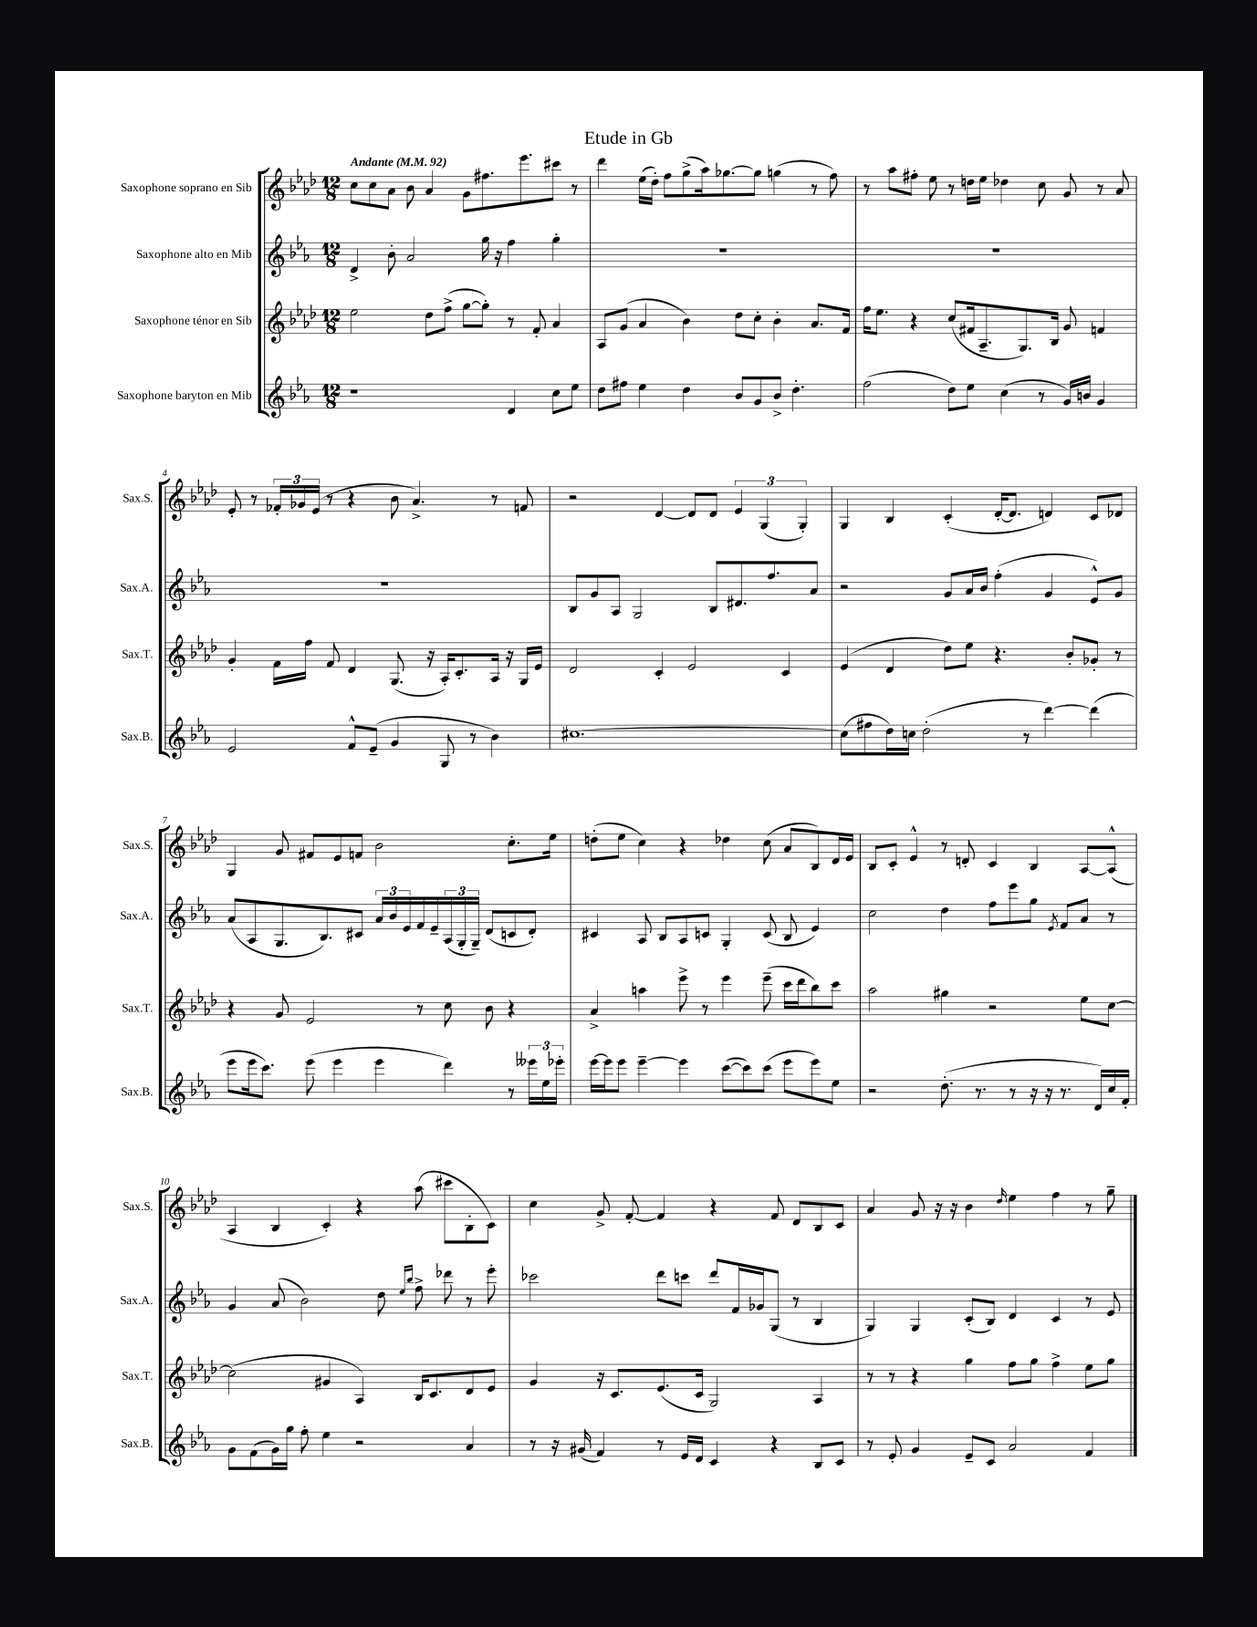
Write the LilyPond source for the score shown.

\header { title = "Etude in Gb" }
<<
\new StaffGroup <<
\new Staff = "s0" \with { instrumentName = "Saxophone soprano en Sib" shortInstrumentName = "Sax.S." } {
    \clef treble \key aes \major \numericTimeSignature \time 12/8 \tempo "Andante" 4 = 92
    c''8 c''8 aes'8 bes'8 aes'4 g'8 fis''8. ees'''8. cis'''8 r8 |
    des'''4 ees''16( des''16-.) f''8 g''8->( aes''16) ges''8.~ ges''8 g''4( r8 f''8) |
    r8 aes''8 fis''8-. ees''8 r8 d''16 ees''16 des''4 c''8 g'8 r8 aes'8 |
    ees'8-. r8 \tuplet 3/2 { fes'16-. ges'16 ees'16( } r8 r4 bes'8 aes'4.->) r8 f'8 |
    r2 des'4~ des'8 des'8 \tuplet 3/2 { ees'4 g4( g4-.) } |
    g4 bes4 c'4-.( des'16~-. des'8. d'4) c'8 des'8 |
    g4 g'8 fis'8 ees'8 f'8 bes'2 c''8.-. ees''16 |
    d''8-.( ees''8 c''4) r4 des''4 c''8( aes'8 bes8) des'16 ees'16 |
    bes8 c'8-. ees'4-^ r8 d'8-. c'4 bes4 aes8~ aes8-^( |
    aes4 bes4 c'4-.) r4 aes''8( cis'''8 bes8-. c'8) |
    c''4 g'8-> f'8~-. f'4 r4 f'8 des'8 bes8 c'8 |
    aes'4 g'8 r16 r16 bes'4 \grace { des''16 } ees''4 f''4 r8 g''8-- \bar "|." |
}
\new Staff = "s1" \with { instrumentName = "Saxophone alto en Mib" shortInstrumentName = "Sax.A." } {
    \clef treble \key ees \major \numericTimeSignature \time 12/8
    d'4-> bes'8-. aes'2 g''16 r16 f''4 g''4-. |
    R1. |
    R1. |
    R1. |
    bes8 g'8 aes8 g2 bes8 dis'8. f''8. aes'8 |
    r2 g'8 aes'16 bes'16 f''4-.( g'4 ees'8-^) g'8 |
    aes'8( aes8 g8. bes8.) cis'8 \tuplet 3/2 { aes'16 bes'16 ees'16 } f'16 ees'16-- \tuplet 3/2 { aes16( g16-. g16--) } d'8( c'8 d'8-.) |
    cis'4 aes8 bes8 aes8 c'8 g4-. c'8( bes8 ees'4) |
    c''2 d''4 f''8 ees'''8 g''8 \acciaccatura { ees'8 } f'8 aes'8 r8 |
    g'4 aes'8( bes'2) d''8 \grace { ees''16 bes''16 } f''8-> des'''8 r8 ees'''8-. |
    ces'''2 d'''8 c'''8 d'''8 f'16 ges'16 g8( r8 bes4 |
    g4) g4 c'8-.( bes8) d'4 c'4 r8 ees'8 \bar "|." |
}
\new Staff = "s2" \with { instrumentName = "Saxophone ténor en Sib" shortInstrumentName = "Sax.T." } {
    \clef treble \key aes \major \numericTimeSignature \time 12/8
    ees''2 des''8 f''8->( g''8~ g''8-.) r8 f'8-. aes'4 |
    aes8 g'8( aes'4 bes'4) des''8 c''8-. bes'4-. aes'8. f'16 |
    f''16 ees''8. r4 c''8( fis'16 aes8.-- g8.) bes16 g'8 f'4 |
    g'4-. f'16 f''16 f'8 des'4 g8.( r16 aes16-.) c'8.-. aes16 r16 g16 ees'16 |
    des'2 c'4-. ees'2 c'4 |
    ees'4( des'4 des''8) ees''8 r4. bes'8-. ges'8-. r8 |
    r4 g'8 ees'2 r8 c''8 bes'8 r4 |
    aes'4-> a''4 ees'''8-> r8 ees'''4 ees'''8--( c'''16 des'''16 bes''8) c'''8 |
    aes''2 gis''4 r2 ees''8 c''8~ |
    c''2( gis'4 aes4) bes16 c'8. des'8 ees'8 |
    g'4 r16 c'8. ees'8.( c'16 g2) aes4 |
    r8 r8 r4 g''4 f''8 g''8 f''4-> ees''8 g''8 \bar "|." |
}
\new Staff = "s3" \with { instrumentName = "Saxophone baryton en Mib" shortInstrumentName = "Sax.B." } {
    \clef treble \key ees \major \numericTimeSignature \time 12/8
    r1 d'4 c''8 ees''8 |
    d''8 fis''8 ees''4 d''4 bes'8 g'8 bes'8-> d''4.-. |
    f''2( d''8) ees''8 c''4( r8 g'16) b'16 g'4 |
    ees'2 f'8-^ ees'8--( g'4 g8 r8 bes'4) |
    cis''1.~ |
    cis''8( fis''8 d''16) c''16 d''2-.( r8 d'''4~) d'''4( |
    ees'''8 ees'''16 c'''8.) ees'''8( ees'''4 ees'''4 d'''4) r8 \tuplet 3/2 { eeses'''16 ees''16 ees'''16-. } |
    ees'''16~ ees'''16 ees'''8 ees'''4~-- ees'''4 c'''8~( c'''8) c'''8( ees'''8 ees'''8) ees''8 |
    r2 d''8.-.( r8. r8 r16 r16 r8. d'16) c''16 f'16-. |
    g'8 f'8( g'16) g''16 f''8-. ees''4 r2 aes'4 |
    r8 r16 gis'16( f'4) r8 ees'16 d'16 c'4 r4 bes8 c'8 |
    r8 ees'8-. g'4 ees'8-- c'8 aes'2 f'4 \bar "|." |
}
>>
>>
